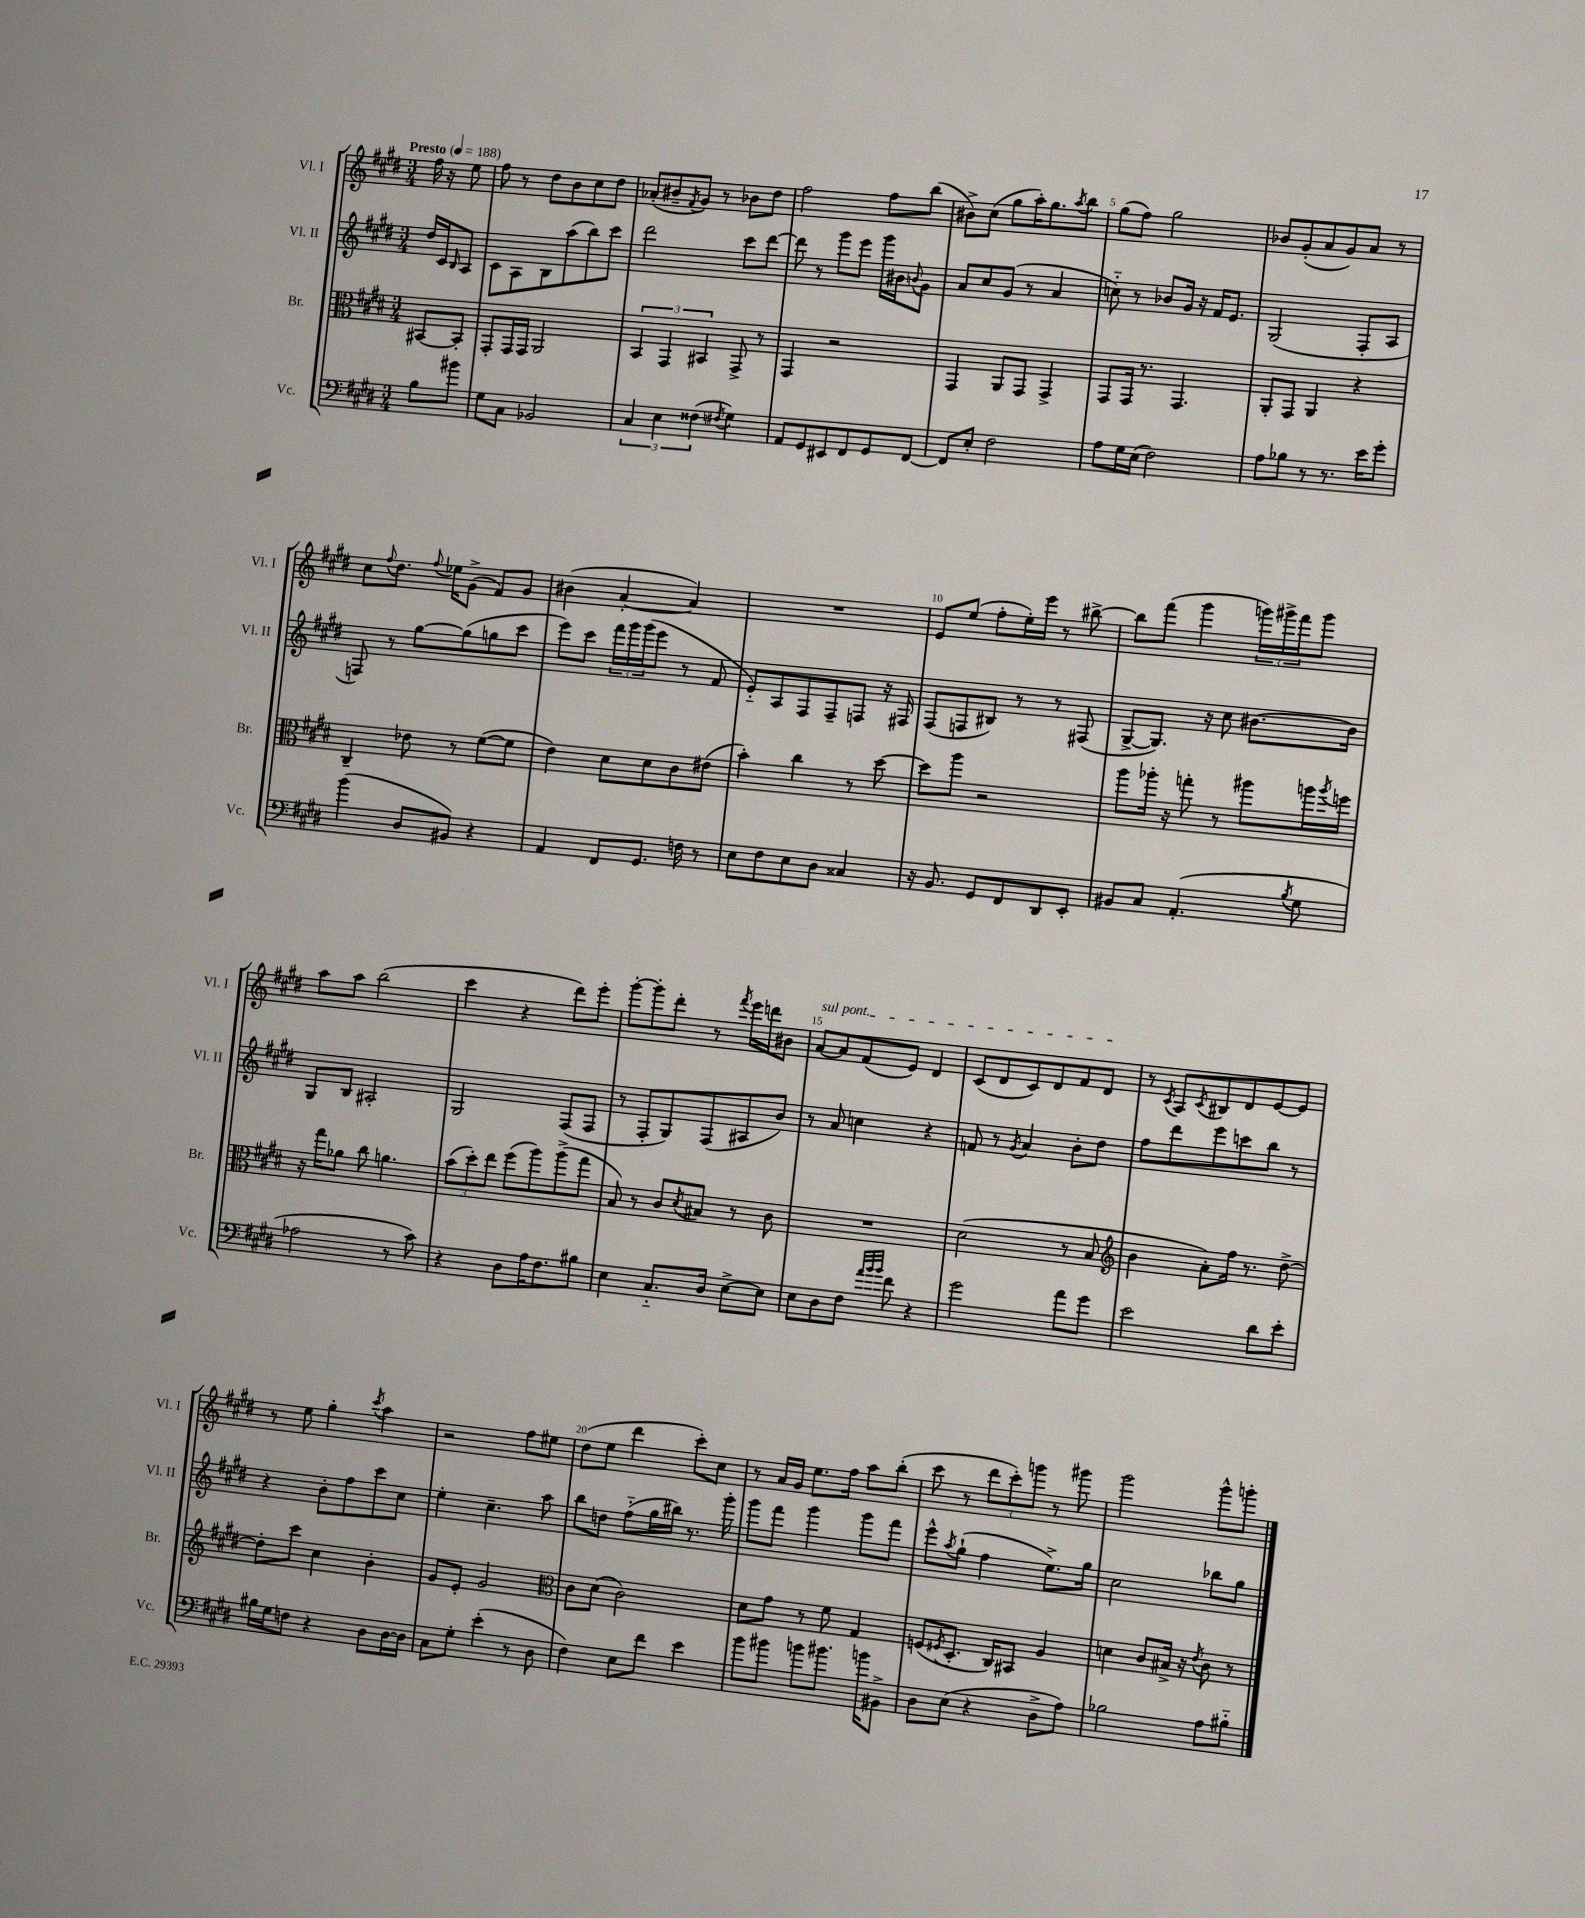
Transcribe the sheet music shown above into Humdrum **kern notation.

**kern	**kern	**kern	**kern
*staff4	*staff3	*staff2	*staff1
*clefF4	*clefC3	*clefG2	*clefG2
*k[f#c#g#d#]	*k[f#c#g#d#]	*k[f#c#g#d#]	*k[f#c#g#d#]
*M3/4	*M3/4	*M3/4	*M3/4
*MM188	*MM188	*MM188	*MM188
8B\L	[8BB#/L	16dd#/LL	16ff#\
.	.	16c#/J	16r
.	.	16qqB/	.
8b#\J	8BB#'/]J	8A/J	8ee\
=	=	=	=
8G#\L	8GG#'/L	8c#\L	8ff#\
8C#\J	16GG#/L	8A\	8r
.	16GG#/JJ	.	.
2BB-/	2AA/	8B\	8dd#\L
.	.	(8aa\	8b\
.	.	8bb\)	8cc#\
.	.	8ccc#\J	8dd#\J
=	=	=	=
6C#/	6BB/	2ddd#\	(8a-'/L
.	.	.	8b#~/
6E\	6GG#/	.	.
.	.	.	8qf#/
.	.	.	8g#/J)
(6F##\	6BB#/	.	.
.	.	.	8r
8qF#/	.	.	.
4G#\)	8GG#^/	8ccc#\L	8b-\L
.	8r	[8ddd#\J	8dd#\J
=	=	=	=
8AA/L	4GG#/	8ddd#\]	2ff#\
8GG#/	.	8r	.
8EE#/	2r	8ggg#\L	.
8FF#/	.	8eee\J	.
8GG#/	.	16ggg#\LL	8ff#\L
.	.	16b#\J	.
.	.	8qqb/	.
[8FF#/J	.	8g#\J	(8bb\J
=	=	=	=
8FF#/]L	4GG#/	8a/L	8b#^\L)
8E'/J	.	8cc#/	(8cc#\J
2F#\	8AA/L	(8g#/J	8gg#\L
.	8GG#/J	8r	16aa'\K)
.	.	.	8.gg#\
.	4GG#^/	4a/	.
.	.	.	8qaa/
.	.	.	8bb\J
=	=	=	=
8A\L	8GG#/L	8cc'~\)	(8gg#\L
16G#\L	16GG#/Jk	8r	8ff#\J)
(16E\JJ	8.r	.	.
2F#\)	.	8b-/L	2gg#\
.	4.GG#/	16g#/Jk	.
.	.	16r	.
.	.	16f#/LK	.
.	.	8.e/J	.
=	=	=	=
8A\L	8AA'/L	(2G#/	8b-/L
8B-\J	8GG#/J	.	(8g#'/
8r	4AA/	.	8a/
8.r	.	.	8g#/)
.	4r	8F#'/L	8a/J
16e\LK	.	.	.
8g#'\J	.	8A/J	8r
=	=	=	=
(4b\	4C#~/	8F/)	8cc#\L
.	.	.	8qqff#/
.	.	8r	8.dd#\J
8D#/L	8e-\	[8gg#\L	.
.	.	.	8qqff#/
.	.	.	16ee-\LK
8BB#/J)	8r	(8gg#\]	(8g#^\J
4r	([8f#\L	8gg\	8f#/L)
.	8f#\]J	8ccc#\J	8g#/J
=	=	=	=
4AA/	4e\)	8eee\L)	(4b#\
.	.	8ccc#\J	.
8FF#/L	8d#\L	24fff#\LL	[4a'/
.	.	24ggg#\	.
.	.	(24ggg#\J	.
8.GG#/J	8d#\	8eee\J	.
.	8c#\	8r	4a/])
16F\	.	.	.
8r	(8e#\J	8f#/	.
=	=	=	=
8E\L	4b'\)	8e'~/L)	2.r
8F#\	.	8A/	.
8E\	4cc#\	8F#/	.
8D#\J	.	8F#~/	.
4C##/	8r	8F/J	.
.	[8dd#\	16r	.
.	.	16F#/	.
=	=	=	=
16r	8dd#\]L	(8F#/L	8e/L
8.BB/	.	.	.
.	8aa\J	8F/	(8ee/J
8GG#/L	2r	8B#/J)	8ff#'\L
8FF#/	.	8r	16ee'\L)
.	.	.	16eee\JJ
8DD#/	.	8r	8r
8EE'/J	.	(8F#/	[8bb#^\
=	=	=	=
8BB#/L	8aa\L	[8G#^/L	8bb#\]L
8C#/J	16aa-'\Jk	8.G#/]J)	(8fff#\J
.	16r	.	.
(4.AA'/	8gg'\	.	4ggg#\
.	.	16r	.
.	8r	8cc#\	.
.	8aa#\L	[8.b#\L	24ggg\LL)
.	.	.	24ggg#^\
.	.	.	24fff#\J
8qB/	.	.	.
8G#\	16aa\L	.	8ggg#\J
.	8qaa/	.	.
.	16ff\JJ	16b#\]Jk	.
=	=	=	=
2A-\	16r	8G#/L	8aa\L
.	16gg#\LK	.	.
.	8a-\J	8B/J	8aa\J
.	8cc#\	2A#'/	(2bb\
.	4.a\	.	.
8r	.	.	.
8c#\)	.	.	.
=	=	=	=
4r	(12b\L	2G#/	4ccc#\
.	12dd#'\)	.	.
.	12ee\J	.	.
8D#\L	(8ff#\L	.	4r
16A\K	8aa\)	.	.
8.F#\	.	.	.
.	(8aa^\	(8F#/L	8ddd#\L)
8B#\J	8gg#\J	8F#/J	8eee'\J
=	=	=	=
4E\	8B/)	8r	[8ggg#'\L
.	8r	8F#'/L	8ggg#'\]
8.C#'~/L	8c#/L	8G#/)	8ddd#'\J
.	8qd#/	.	.
.	8B#/J	(8F#/	8r
16D#/Jk	.	.	.
.	.	.	8qfff#/
[8E^\L	8r	8A#/	16eee\LL
.	.	.	16ddd\J
8E\]J	8c#\	8b/J)	8b#\J
=	=	=	=
8E\L	2.r	8r	[8a/L
8D#\	.	8a/	8a/]
8F#\J	.	4cc\	(8f#/
32qqa/LLL	.	.	.
32qqb/	.	.	.
32qqb/JJJ	.	.	.
8f#\	.	.	8e/J)
4r	.	4r	4d#/
=	=	=	=
2g#\	(2d#\	8f/	(8c#/L
.	.	8r	8d#/
.	.	8qg#/	.
.	.	4a/	8c#/)
.	.	.	8d#/
8a\L	8r	8b'\L	8f#/
8g#\J	8B/	8dd#\J	8d#/J
=	=	=	=
*	*clefG2	*	*
2e\	4b\	8ff#\L	8r
.	.	.	8qc#/
.	.	8ddd#\	8A/L
.	.	.	8qc#/
.	8a'\L)	8eee\	8B#/
.	16ff#\Jk	8ccc\	8d#/
.	8.r	.	.
8d#\L	.	8bb\J	[8e/
8e'\J	[8dd#^\	8r	8e/]J
=	=	=	=
16B#\LL	8dd#'\]L	4r	8r
16G#\J	.	.	.
8F\J	8ccc#\J	.	8ee\
4r	4cc#\	8b'\L	4gg#'\
.	.	8ff#\	.
.	.	.	8qccc#/
8D#\L	4b'\	8ccc#\	4aa\
[16D#\L	.	8cc#\J	.
16D#\]JJ	.	.	.
=	=	=	=
8C#\L	8g#/L	4ee'\	2r
8G#'\J	8e'/J	.	.
(4e'\	2g#/	4.cc#~\	.
8r	.	.	8ff#\L
8D#\	.	8aa\	8ee#\J
=	=	=	=
*	*clefC3	*	*
4F#\)	8c#\L	8bb\L	(8dd#\L
.	(8d#\J	8dd\J	8ee\J
8E\L	2c#\)	(8ff#'~\L	4ddd#\
8f#\J	.	16gg#\L	.
.	.	16bb#\JJ)	.
4e\	.	8.r	8ccc#'\L)
.	.	.	8cc#\J
.	.	16ggg#'\	.
=	=	=	=
8b\L	8d#\L	8ggg#\L	8r
8b#\J	8g#\J	8fff#\J	16a/LL
.	.	.	16g#/JJ
8b\L	8r	4ggg#\	8.ee\L
8.b#\J	8f#\	.	.
.	.	.	16ff#\Jk
.	4G#/	8ggg#\L	8aa\L
16b\LK	.	.	.
8BB#^\J	.	8fff#\J	(8bb'\J
=	=	=	=
8D#\L	(8F/L	8eee^^\L	8ccc#\
.	8qF#/	8qaa/	.
(8E\J	8.D#'/J	(8gg#`\J	8r
4r	.	4ff#\	12ddd#\L
.	16C#/LK)	.	.
.	.	.	12ccc#'\)
.	8BB#/J	.	.
.	.	.	12ggg\J
8D#^\L	4A/	8.ee^\L)	8r
8A\J)	.	.	8ggg#\
.	.	16gg#\Jk	.
=	=	=	=
2B-\	4d\	2cc#\	2ggg#\
.	8c#/L	.	.
.	16B#^/Jk	.	.
.	16r	.	.
.	8qe/	.	.
8A\L	8c#\	8bb-\L	8ggg#^^\L
8B#'~\J	8r	8gg#\J	8ggg'\J
==	==	==	==
*-	*-	*-	*-
